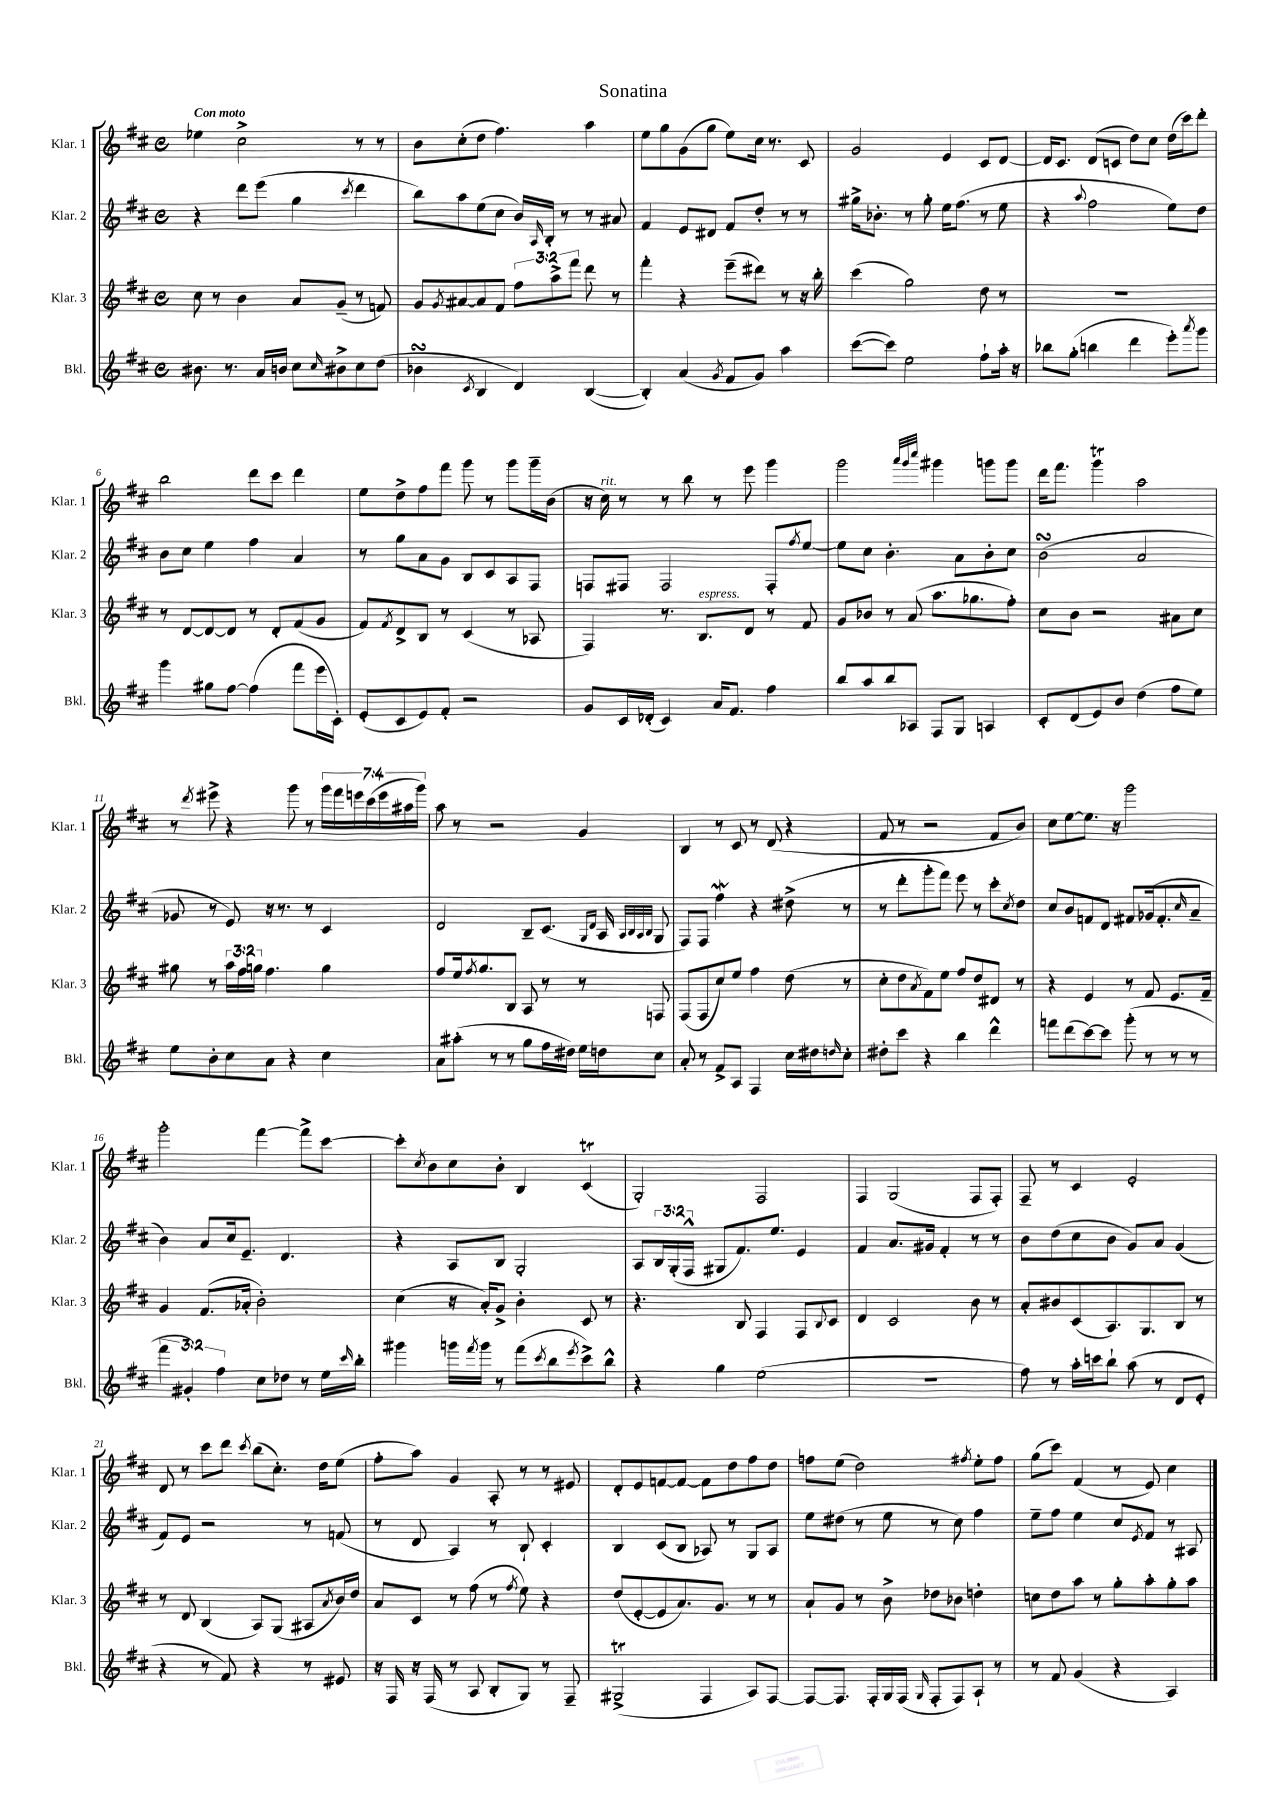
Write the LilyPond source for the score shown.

\header { title = "Sonatina" }
<<
\new StaffGroup <<
\new Staff = "s0" \with { instrumentName = "Klar. 1" shortInstrumentName = "Klar. 1" } {
    \clef treble \key d \major \defaultTimeSignature \time 4/4 \override Staff.TupletNumber.text = #tuplet-number::calc-fraction-text \tempo "Con moto"
    ees''4 cis''2-> r8 r8 |
    b'8 cis''8-.( d''8 fis''4.) a''4 |
    e''8 g''8 g'8( g''8 e''8) cis''16 r8. cis'8 |
    g'2 e'4 cis'8 d'8~ |
    d'16 cis'8. d'8( c'8 d''8) cis''8 d''16( cis'''16) d'''8-. |
    b''2 d'''8 cis'''8 d'''4 |
    e''8 d''8-> fis''8 fis'''8 g'''8 r8 g'''8 g'''16-- b'16( |
    r16 cis''16^\markup { \italic "rit." }) r8 r8 b''8 r8 e'''8 g'''4 |
    g'''2 \grace { a'''32 g'''32 cis''''32 } gis'''4 g'''8 g'''8 |
    d'''16 fis'''8. g'''4\trill a''2 |
    r8 \acciaccatura { d'''8 } eis'''8-> r4 g'''8 r8 \tuplet 7/4 { g'''16 fis'''16 e'''16 cis'''16( e'''16 ais''16 g'''16) } |
    a''8 r8 r2 g'4 |
    b4 r8 cis'8 r8 d'8( r4 |
    fis'8 r8 r2 fis'8 b'8) |
    cis''8 e''8~ e''8. r16 g'''2 |
    g'''2-. fis'''4~ fis'''8-> cis'''8~ |
    cis'''8-. \acciaccatura { cis''8 } b'8 cis''8 b'8-. b4 cis'4\trill( |
    g2-.) fis2 |
    fis4 g2( fis8 fis8-.) |
    fis8-- r8 cis'4 e'2-. |
    d'8 r8 cis'''8 d'''8 \acciaccatura { cis'''8 } b''8( cis''8.-.) d''16 e''8( |
    fis''8-. a''8) g'4 a8-. r8 r8 eis'8 |
    d'8-. e'8 f'8~ f'8~ f'8 d''8 fis''8 d''8 |
    f''8 e''8( d''2) \acciaccatura { fis''8 } e''8-. fis''8 |
    g''8( cis'''8) fis'4( r8 e'8) cis''4 \bar "|." |
}
\new Staff = "s1" \with { instrumentName = "Klar. 2" shortInstrumentName = "Klar. 2" } {
    \clef treble \key d \major \defaultTimeSignature \time 4/4 \override Staff.TupletNumber.text = #tuplet-number::calc-fraction-text
    r4 d'''8 e'''8( g''4 \acciaccatura { cis'''8 } d'''4 |
    b''8) a''8 e''8( cis''8 b'16) \grace { a16 } b16-. r8 r8 ais'8 |
    fis'4 e'8 dis'8 fis'8 d''8-. r8 r8 |
    gis''16-> bes'8.-. r8 gis''8-. e''16 fis''8.( r8 e''8 |
    r4 \appoggiatura { a''8 } fis''2 e''8) d''8 |
    b'8 cis''8 e''4 fis''4 a'4 |
    r8 g''8 a'8 g'8 b8 cis'8 a8 fis8 |
    f8 fis8 fis2 fis8-. \acciaccatura { fis''8 } e''8~ |
    e''8 cis''8 b'4.-. a'8 b'8-. cis''8 |
    b'2\turn( a'2 |
    ges'8 r8 e'8) r16 r8. r8 cis'4 |
    d'2 b8-- cis'8.( \grace { g16 d'16 } a16 \grace { a32 b32 a32 b32 } g8 |
    fis8) fis8 fis''4\mordent r4 dis''8->( r8 |
    r8 d'''8-. g'''8-. fis'''8) e'''8 r8 cis'''8-. \acciaccatura { cis''8 } d''8 |
    cis''8 b'8 f'8 d'8 fis'8 ges'16( fis'8.-. \grace { cis''16 } a'8-- |
    b'4) a'8 cis''16 e'8.-- d'4. |
    r4 a8 b8 g2-. |
    a8 \tuplet 3/2 { b16 g16-.( fis16-^ } gis8 fis'8.) e''8. e'4 |
    fis'4 a'8. gis'16 fis'4-. r8 r8 |
    b'8 d''8( cis''8 b'8 g'8) a'8 g'4( |
    fis'8) e'8 r2 r8 f'8( |
    r8 d'8 a4) r8 b8-! cis'4-. |
    b4 cis'8( b8 aes8) r8 g8 aes8 |
    e''8 dis''8( r8 e''8 r8 cis''8) fis''4 |
    e''8-- fis''8 e''4 cis''8 \acciaccatura { e'8 } fis'8 r8 ais8 \bar "|." |
}
\new Staff = "s2" \with { instrumentName = "Klar. 3" shortInstrumentName = "Klar. 3" } {
    \clef treble \key d \major \defaultTimeSignature \time 4/4 \override Staff.TupletNumber.text = #tuplet-number::calc-fraction-text
    cis''8 r8 b'4 a'8 g'8--( r8 f'8) |
    g'8 \acciaccatura { g'8 } ais'8~ ais'8 fis'8 \tuplet 3/2 { fis''8 a''8-> fis'''8 } d'''8 r8 |
    fis'''4-. r4 e'''8--( dis'''8) r8 r16 b''16-. |
    cis'''4( g''2) d''8 r8 |
    R1 |
    r8 d'8~ d'8~ d'8 r8 d'8-. fis'8( g'8 |
    fis'8) \acciaccatura { fis'8 } d'8-> b8 r8 cis'4( r8 aes8 |
    fis4) r8. b8.^\markup { \italic "espress." } d'8 r8 fis'8 |
    g'8 bes'8 r8 a'8( a''8. ges''8. fis''8-.) |
    cis''8 b'8 r2 ais'8 cis''8 |
    gis''8 r8 \tuplet 3/2 { a''16 fis''16 g''16 } fis''4. g''4 |
    fis''8 e''16 \acciaccatura { fis''8 } g''8. b8 a8 r8 r8 f8 |
    fis8( fis8 cis''8) e''8 fis''4 d''8( r8 |
    cis''8-. d''8 \acciaccatura { a'8 } fis'8) e''8 fis''8 d''8 dis'8 r8 |
    r4 e'4 r8 fis'8 e'8. fis'16-- |
    g'4 fis'8.( aes'16-. b'2-.) |
    cis''4( r16 a'16-.) g'8-> b'4-. cis'8 r8 |
    r4. b8 fis4 fis8 \appoggiatura { b8 } cis'8 |
    d'4 cis'2 b'8 r8 |
    a'8-. bis'8 cis'8( a8.) g8. b8 r8 |
    r8 d'8 b4( a8) g8( ais8 \acciaccatura { a'8 } b'16) d''16 |
    a'8 cis'8 r8 fis''8( r8 \acciaccatura { fis''8 } e''8) r4 |
    d''8( e'8~-. e'8 a'8.) g'8. r8 r8 |
    a'8-! g'8 r8 b'8-> des''8 bes'8 d''4-. |
    c''8 d''8 a''8 r8 g''8-. a''8-. g''8-. a''8 \bar "|." |
}
\new Staff = "s3" \with { instrumentName = "Bkl." shortInstrumentName = "Bkl." } {
    \clef treble \key d \major \defaultTimeSignature \time 4/4 \override Staff.TupletNumber.text = #tuplet-number::calc-fraction-text
    bis'8. r8. a'16 b'16 cis''8 \grace { cis''16 } bis'8-> cis''8 d''8( |
    bes'4\turn \acciaccatura { cis'8 } b4 d'4) b4~( |
    b4-.) a'4( \acciaccatura { g'8 } fis'8 g'8) a''4 |
    cis'''8~( cis'''8) e''2 fis''8-! a''16-. r16 |
    bes''8 g''8-.( b''4 d'''4 e'''8-.) \acciaccatura { a'''8 } g'''8 |
    g'''4 gis''8 fis''8~ fis''4( fis'''8 e'''16 cis'16-.) |
    e'8-.( cis'8 e'8) fis'8-. r2 |
    g'8 cis'16 des'16-.( cis'4) a'16 fis'8. fis''4 |
    b''8 a''8 b''8 aes8 fis8 g8 a4 |
    cis'8-. d'8( e'8) b'8 d''4( fis''8 e''8) |
    e''8 b'8-. cis''8 a'8 r4 cis''4 |
    a'8 ais''8-.( r8 r8 g''8 fis''16 dis''16) e''16 d''16 cis''8 |
    a'8-. r8 fis'8-> a8 fis4 cis''16 dis''16 \grace { d''16 } cis''8-. |
    dis''8-. cis'''8 r4 b''4 d'''4-^ |
    f'''8 d'''8( cis'''8~) cis'''8 g'''8-.( r8 r8 r8 |
    \tuplet 3/2 { fis'''4 gis'4-.) fis''4 } cis''8 des''8 r8 e''16 \grace { cis'''16 } b''16-. |
    gis'''4 g'''16 \acciaccatura { fis'''8 } g'''16 r8 fis'''8( \acciaccatura { cis'''8 } b''8 \acciaccatura { e'''8 } cis'''8->) b''8-^ |
    r4 g''4 e''2( |
    R1 |
    fis''8) r8 a''16-. c'''16 b''8-! a''8( r8 d'8 e'8-. |
    r4 r8 fis'8) r4 r8 eis'8 |
    r16 fis16 r16 fis16( r8 a8 b8-. g8) r8 fis8-- |
    gis2->\trill( fis4 a8) fis8~ |
    fis8~ fis8. fis16-. g16 fis16( \grace { g16 } fis8-. fis8) a8-! r8 |
    r8 fis'8 g'4( r4 a4) \bar "|." |
}
>>
>>
